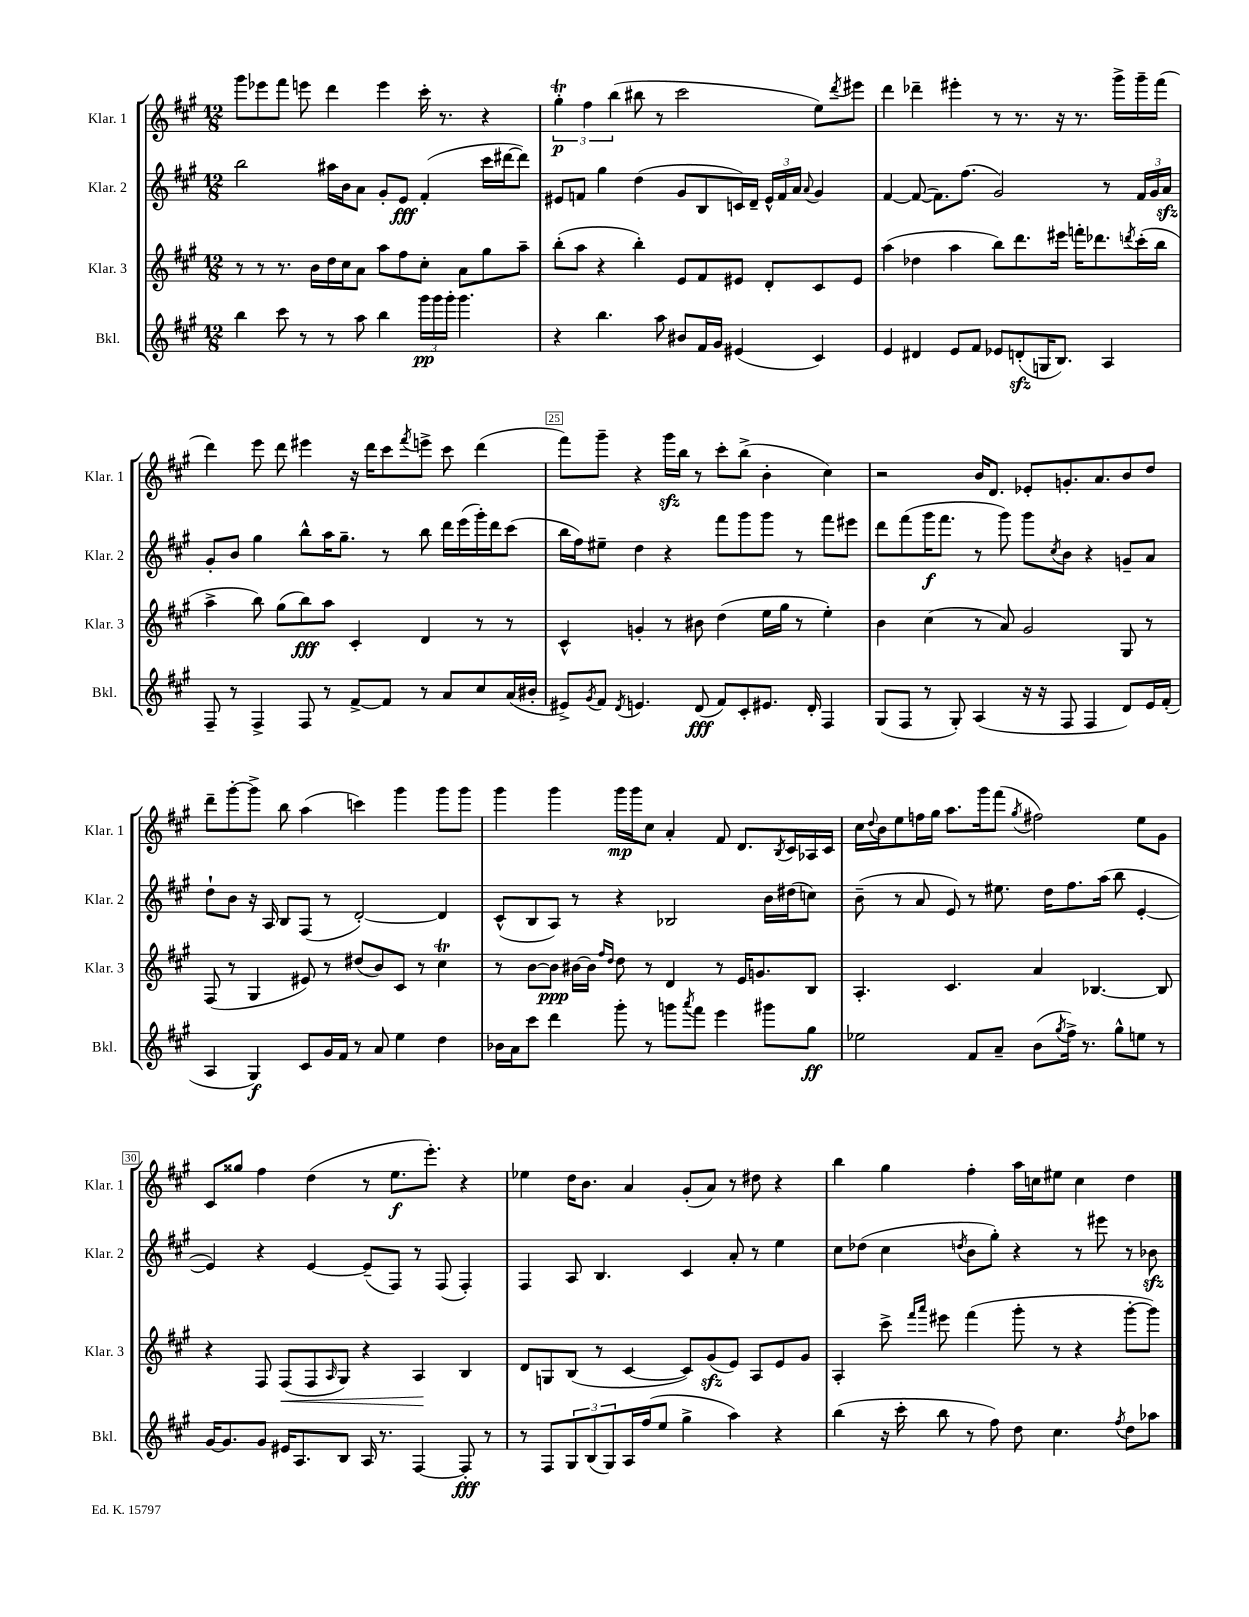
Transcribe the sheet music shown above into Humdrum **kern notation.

**kern	**kern	**kern	**kern
*staff4	*staff3	*staff2	*staff1
*clefG2	*clefG2	*clefG2	*clefG2
*k[f#c#g#]	*k[f#c#g#]	*k[f#c#g#]	*k[f#c#g#]
*M12/8	*M12/8	*M12/8	*M12/8
4bb	8r	2bb	8ggg#
.	8r	.	8eee-
8ccc#	8.r	.	8fff#
8r	.	.	8eee
.	16b	.	.
8r	16dd	16aa#	4ddd
.	16cc#	16b	.
8aa	8a	8a	.
4bb	8aa	8g#'	4eee
.	8ff#	8e	.
24ggg#	8cc#'	(4f#'	16ccc#'
24ggg#	.	.	.
.	.	.	8.r
24ggg#'	.	.	.
4.ggg#	8a	.	.
.	8gg#	16ccc#	4r
.	.	[16ddd#	.
.	8aa~	8ddd#])	.
=	=	=	=
4r	(8bb'	8e#	6gg#'
.	8aa	8f	.
.	.	.	6ff#
4.bb	4r	4gg#	.
.	.	.	(6bb
.	4bb')	(4dd	8bb#
8aa	.	.	8r
8b#	8e	8g#	2ccc#
16f#	8f#	8B	.
16g#	.	.	.
(4e#	8e#	16c)	.
.	.	16d~	.
.	8d'	24e#^^	.
.	.	24f	.
.	.	24a	.
.	.	8qqa	.
4c#)	8c#	4g#	8ee)
.	.	.	8qddd
.	8e#	.	8eee#
=	=	=	=
4e	(4aa	[4f#	4ddd
4d#	4dd-	(8f#_	4ddd-~
.	.	8.f#])	.
8e	4aa	.	4eee#'
.	.	(8.ff#	.
8f#	.	.	.
8e-	8bb)	2g#)	8r
(8d'	8.ddd	.	8.r
16G	.	.	.
8.B)	16eee#	.	16r
.	16fff'	.	8.r
.	8.ddd-	.	.
4A	.	8r	.
.	.	.	16ggg#^
.	8qddd	.	.
.	(16ccc#'	24f#	16ggg#~
.	.	24g#	.
.	16bb	.	(16fff#
.	.	24a	.
=	=	=	=
8F#~	4aa^	8g#'	4ddd)
8r	.	8b	.
4F#^	8bb)	4gg#	8eee
.	(8gg#	.	8ddd
8F#	8bb)	8bb^^	4eee#
8r	8aa	16aa	.
.	.	8.gg#~	.
[8f#^	4c#'	.	16r
.	.	.	16ddd
8f#]	.	8r	8ccc#
.	.	.	8qfff#
8r	4d	8bb	8eee^
8a	.	16ddd	8ccc#
.	.	(16eee	.
8cc#	8r	16ggg#')	(4ddd
.	.	16ddd	.
(16a	8r	(8ccc#	.
16b#'	.	.	.
=	=	=	=
8e#^)	4c#^^	16bb	8fff#)
.	.	16ff#)	.
8qg#	.	.	.
8f#	.	8ee#~	8ggg#~
8qd	.	.	.
4.e	4g'	4dd	4r
.	8r	4r	16ggg#
.	.	.	16bb
(8d	8b#	.	8r
8f#)	(4dd	8fff#	8ccc#'
8c#'	.	8ggg#	(8bb^
8.e#	16ee	8ggg#	4b'
.	16gg#	.	.
.	8r	8r	.
16d'	.	.	.
4F#	4ee')	8fff#	4cc#)
.	.	8eee#	.
=	=	=	=
(8G#	4b	8ddd	2r
8F#	.	(8fff#	.
8r	(4cc#	16ggg#	.
.	.	8.fff#	.
8G#')	.	.	.
(4A	8r	8r	16b
.	.	.	8.d
.	8a)	8ggg#)	.
16r	2g#	8ggg#	8e-'
16r	.	.	.
.	.	8qcc#	.
8F#	.	8b	8.g'
4F#	.	4r	.
.	.	.	8.a
8d)	8G#	8g~	8b
16e	8r	8a	8dd
(16f#'	.	.	.
=	=	=	=
4A	(8F#	8dd`	8ddd~
.	8r	8b	[8ggg#'
4G#)	4G#	16r	8ggg#^]
.	.	16A	.
.	.	8B	8bb
8c#	8e#)	(8F#	(4aa
16g#	8r	8r	.
16f#	.	.	.
8r	(8dd#	[2d')	4ccc)
8a	8b)	.	.
4ee	8c#	.	4ggg#
.	8r	.	.
4dd	4cc#	4d]	8ggg#
.	.	.	8ggg#
=	=	=	=
16b-	8r	(8c#^^	4ggg#
16a	.	.	.
8ccc#	[8b	8B	.
4ddd	8b]	8A)	4ggg#
.	[16b#	8r	.
.	16b#]	.	.
.	16qqff#	.	.
.	16qqdd	.	.
8ggg#'	8dd	4r	16ggg#
.	.	.	16ggg#
8r	8r	.	8cc#
8ggg	4d	2B-	4a'
8qaaa	.	.	.
8fff#	.	.	.
4eee	8r	.	8f#
.	16e	.	8.d
.	8.g	.	.
8ggg#	.	16b	.
.	.	.	8qB
.	.	(16dd#	16c#
8gg#	8B	8cc)	16A-
.	.	.	16c#
=	=	=	=
2ee-	4.A'	(8b~	16cc#
.	.	.	8qqdd
.	.	.	16b
.	.	8r	8ee
.	.	8a	16ff
.	.	.	16gg#
.	4.c#	8e)	8.aa
8f#	.	8r	.
.	.	.	16ggg#
8a~	.	8.ee#	(8fff#
.	.	.	8qgg#
(8b	4a	.	2ff#)
.	.	16dd	.
8qgg#	.	.	.
16ff#^)	.	8.ff#	.
8.r	.	.	.
.	[4.B-	.	.
.	.	(16aa	.
8gg#^^	.	8bb	.
8ee	.	[4e'	8ee
8r	8B-]	.	8g#
=	=	=	=
[16g#	4r	4e])	8c#
8.g#]	.	.	.
.	.	.	8gg##
8g#	8F#	4r	4ff#
16e#	(8F#	.	.
8.A	.	.	.
.	8F#	[4e	(4dd
.	16qqA	.	.
8B	8G#)	.	.
16A	4r	(8e~]	8r
8.r	.	.	.
.	.	8F#)	8.ee
[4F#	4A	8r	.
.	.	.	8.eee')
.	.	(8F#	.
8F#']	4B	4F#')	4r
8r	.	.	.
=	=	=	=
8r	8d	4F#	4ee-
8F#	8G	.	.
12G#	(8B	8A	16dd
.	.	.	8.b
(12B	.	.	.
.	8r	4.B	.
12G#)	.	.	.
16A	[4c#	.	4a
(16ff#	.	.	.
8ee	.	.	.
4gg#^	8c#])	4c#	(8g#'
.	(8g#	.	8a)
4aa)	8e)	8a'	8r
.	8A	8r	8dd#
4r	8e	4ee	4r
.	8g#	.	.
=	=	=	=
(4bb	4A'	8cc#	4bb
.	.	(8dd-	.
16r	8ccc#^	4cc#	4gg#
16ccc#'	.	.	.
.	16qqfff#	.	.
.	16qqaaa	.	.
8bb	8eee#	.	.
.	.	8qdd	.
8r	(4fff#	8b	4ff#'
8ff#)	.	8gg#')	.
8dd	8ggg#'	4r	16aa
.	.	.	16cc
4.cc#	8r	.	8ee#
.	4r	8r	4cc
.	.	8eee#	.
8qff#	.	.	.
8dd	[8ggg#'	8r	4dd
8aa-	8ggg#])	8b-	.
==	==	==	==
*-	*-	*-	*-
